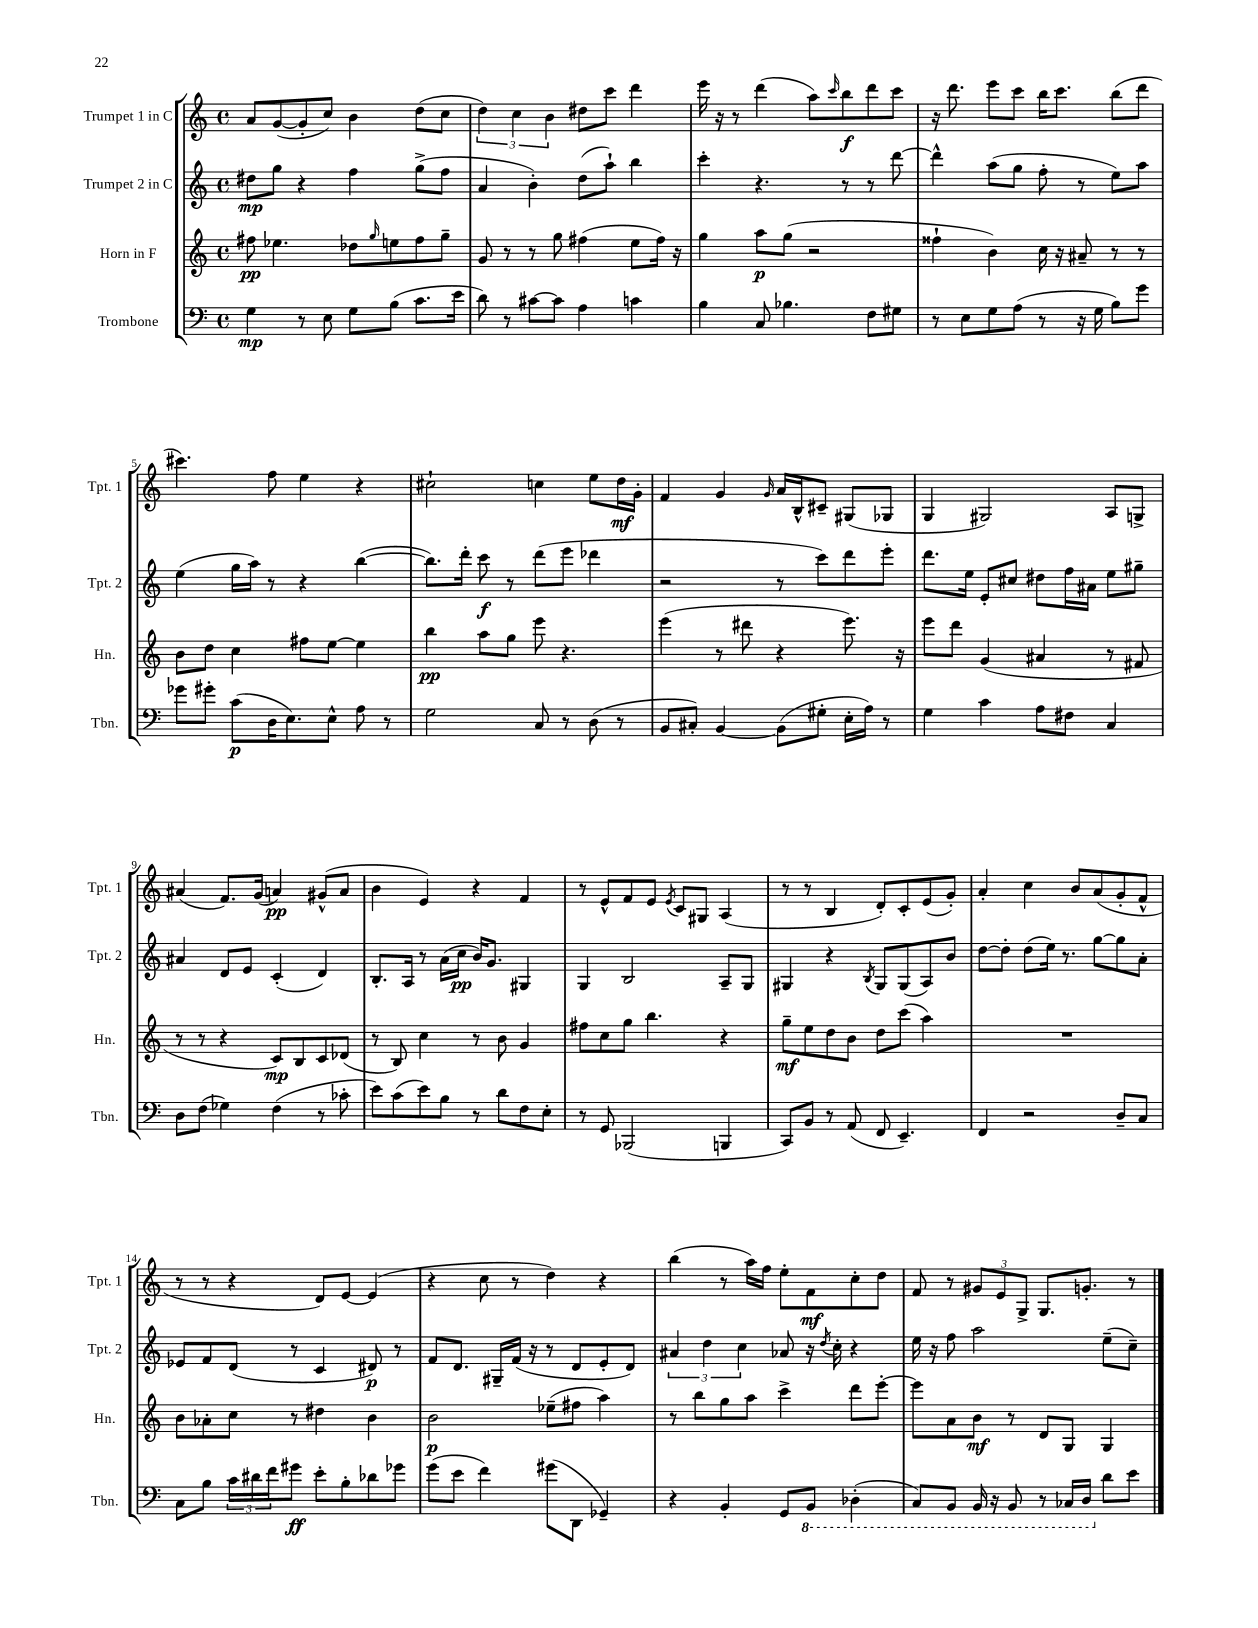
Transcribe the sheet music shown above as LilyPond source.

<<
\new StaffGroup <<
\new Staff = "s0" \with { instrumentName = "Trumpet 1 in C" shortInstrumentName = "Tpt. 1" } {
    \clef treble \key c \major \defaultTimeSignature \time 4/4
    a'8 g'8~( g'8-. c''8) b'4 d''8( c''8 |
    \tuplet 3/2 { d''4) c''4 b'4 } dis''8 c'''8 d'''4 |
    e'''16 r16 r8 d'''4( a''8) \grace { c'''16 } b''8\f d'''8 c'''8 |
    r16 d'''8. e'''8 c'''8 b''16 c'''8. b''8( d'''8 |
    cis'''4.) f''8 e''4 r4 |
    cis''2-! c''4 e''8 d''16\mf g'16-. |
    f'4 g'4 \grace { g'16 } a'16 b16-^ cis'8-- gis8( ges8 |
    g4 gis2) a8 g8-> |
    ais'4( f'8.) g'16( a'4\pp) gis'8-^( a'8 |
    b'4 e'4) r4 f'4 |
    r8 e'8-^ f'8 e'8 \acciaccatura { e'8 } c'8 gis8 a4( |
    r8 r8 b4 d'8-.) c'8-. e'8( g'8-.) |
    a'4-. c''4 b'8 a'8( g'8-. f'8-^ |
    r8 r8 r4 d'8) e'8~ e'4( |
    r4 c''8 r8 d''4) r4 |
    b''4( r8 a''16) f''16 e''8-. f'8\mf c''8-. d''8 |
    f'8 r8 \tuplet 3/2 { gis'8 e'8 g8-> } g8. g'8.-. r8 \bar "|." |
}
\new Staff = "s1" \with { instrumentName = "Trumpet 2 in C" shortInstrumentName = "Tpt. 2" } {
    \clef treble \key c \major \defaultTimeSignature \time 4/4
    dis''8\mp g''8 r4 f''4 g''8->( f''8 |
    a'4 b'4-.) d''8( a''8-!) b''4 |
    c'''4-. r4. r8 r8 d'''8~ |
    d'''4-^ a''8( g''8 f''8-. r8 e''8) a''8 |
    e''4( g''16 a''16) r8 r4 b''4~( |
    b''8.) d'''16-. c'''8\f r8 d'''8( e'''8 des'''4 |
    r2 r8 c'''8) d'''8 e'''8-. |
    d'''8. e''16 e'8-. cis''8 dis''8 f''16 ais'16 e''8 gis''8-- |
    ais'4 d'8 e'8 c'4-.( d'4) |
    b8.-. a16 r8 a'16( c''16\pp b'16) g'8. gis4 |
    g4 b2 a8-- g8 |
    gis4 r4 \acciaccatura { b8 } gis8 gis8( a8) b'8 |
    d''8~ d''8-. d''8( e''16) r8. g''8~ g''8 a'8-. |
    ees'8 f'8 d'8( r8 c'4 dis'8\p) r8 |
    f'8 d'8. gis16-- f'16( r16 r8 d'8 e'8-. d'8) |
    \tuplet 3/2 { ais'4 d''4 c''4 } aes'8 r16 \acciaccatura { d''8 } c''16-. r4 |
    e''16 r16 f''8 a''2 e''8--( c''8--) \bar "|." |
}
\new Staff = "s2" \with { instrumentName = "Horn in F" shortInstrumentName = "Hn." } {
    \clef treble \key c \major \defaultTimeSignature \time 4/4
    fis''8\pp ees''4. des''8 \grace { g''16 } e''8 fis''8 g''8-- |
    g'8 r8 r8 g''8 fis''4( e''8 fis''16) r16 |
    g''4 a''8\p g''8( r2 |
    fisis''4-! b'4) c''16 r16 ais'8-- r8 r8 |
    b'8 d''8 c''4 fis''8 e''8~ e''4 |
    b''4\pp a''8 g''8 e'''8 r4. |
    e'''4( r8 dis'''8 r4 e'''8.) r16 |
    e'''8 d'''8 g'4( ais'4 r8 fis'8 |
    r8 r8 r4 c'8\mp) b8 c'8 des'8( |
    r8 b8) c''4 r8 b'8 g'4 |
    fis''8 c''8 g''8 b''4. r4 |
    g''8--\mf e''8 d''8 b'8 d''8 c'''8( a''4) |
    R1 |
    b'8 aes'8-. c''8 r8 dis''4 b'4 |
    b'2\p ees''8--( fis''8 a''4) |
    r8 b''8 g''8 a''8 c'''4-> d'''8 e'''8~-. |
    e'''8 a'8 b'8\mf r8 d'8 g8 g4 \bar "|." |
}
\new Staff = "s3" \with { instrumentName = "Trombone" shortInstrumentName = "Tbn." } {
    \clef bass \key c \major \defaultTimeSignature \time 4/4
    g4\mp r8 e8 g8 b8( c'8. e'16 |
    d'8) r8 cis'8~ cis'8 a4 c'4 |
    b4 c8 bes4. f8 gis8 |
    r8 e8 g8 a8( r8 r16 g16 b8) g'8 |
    ges'8 gis'8-. c'8\p( d16 e8.) e8-^ a8 r8 |
    g2 c8 r8 d8( r8 |
    b,8 cis8-.) b,4~ b,8( gis8-. e16-. a16) r8 |
    g4 c'4 a8 fis8 c4 |
    d8 f8( ges4) f4( r8 ces'8-. |
    e'8) c'8( e'8) b8 r8 d'8 f8 e8-. |
    r8 g,8 bes,,2( b,,4 |
    c,8) b,8 r8 a,8( f,8 e,4.--) |
    f,4 r2 d8-- c8 |
    c8 b8 \tuplet 3/2 { c'16 dis'16 f'16 } gis'8\ff e'8-. b8-. des'8 ges'8 |
    g'8( e'8 f'4) gis'8( d,8 ges,4--) |
    r4 b,4-. g,8 \ottava #-1 b,,8 des,4-.( |
    c,8) b,,8 b,,16 r16 b,,8 r8 ces,16 d,16 \ottava #0 d'8 e'8 \bar "|." |
}
>>
>>
